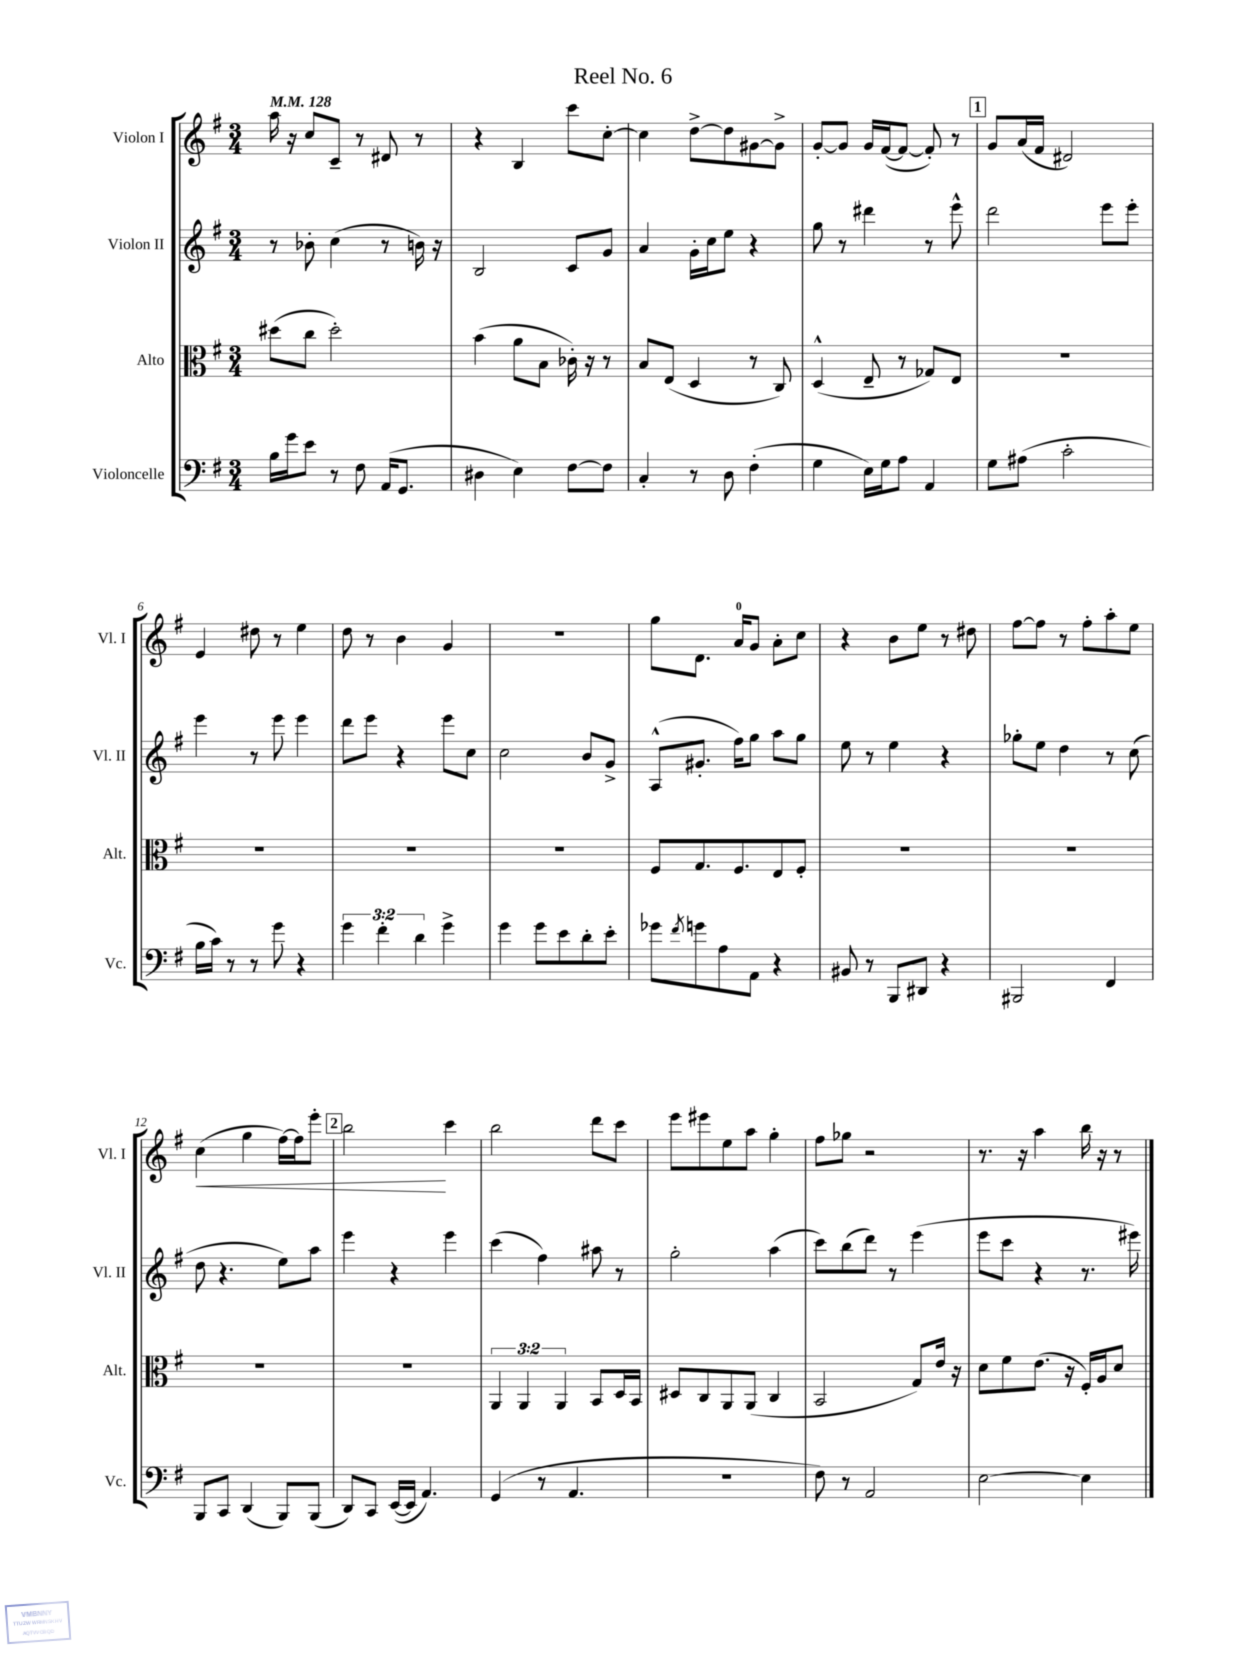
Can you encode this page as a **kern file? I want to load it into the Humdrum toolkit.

**kern	**kern	**kern	**kern	**dynam
*part4	*part3	*part2	*part1	*part1
*staff4	*staff3	*staff2	*staff1	*staff1
*I"Violoncelle	*I"Alto	*I"Violon II	*I"Violon I	*
*I'Vc.	*I'Alt.	*I'Vl. II	*I'Vl. I	*
*clefF4	*clefC3	*clefG2	*clefG2	*
*k[f#]	*k[f#]	*k[f#]	*k[f#]	*
*M3/4	*M3/4	*M3/4	*M3/4	*
*MM128	*MM128	*MM128	*MM128	*
=1	=1	=1	=1	=1
16B\LL	(8dd#X\L	8r	16aa\	.
16g\J	.	.	16r	.
8e\J	8cc\J	8b-X'\	8cc/L	.
8r	2dd#'\)	(4cc\	8c~/J	.
8F#\	.	.	8r	.
(16AA/KL	.	8r	8d#X/	.
8.GG/J	.	.	.	.
.	.	16bn\)	8r	.
.	.	16r	.	.
=2	=2	=2	=2	=2
4D#X\	(4b\	2B/	4r	.
4E\)	8a\L	.	4B/	.
.	8B\J	.	.	.
[8F#\L	16c-X'\)	8c/L	8ccc\L	.
.	16r	.	.	.
8F#\J]	8r	8g/J	[8cc'\J	.
=3	=3	=3	=3	=3
4C'/	8B/L	4a/	4cc\]	.
.	(8E/J	.	.	.
8r	4D/	16g'\LL	[8dd^\L	.
.	.	16cc\J	.	.
8D\	.	8ee\J	8dd\]	.
(4F#'\	8r	4r	[8g#X\	.
.	8C/)	.	8g#^\J]	.
=4	=4	=4	=4	=4
4G\	(4D^^/	8gg\	[8g'/L	.
.	.	8r	8g/J]	.
16E\LL)	8E~/	4ddd#X\	16g/LL	.
16G\J	.	.	([16f#/J	.
8A\J	8r	.	8f#/J_	.
4AA/	8G-X/L)	8r	8f#'/])	.
.	8E/J	8eee^^\	8r	.
!!LO:REH:place=s1:t=1
=5	=5	=5	=5	=5
8G\L	2.r	2ddd\	8g/L	.
(8A#X\J	.	.	(16a/L	.
.	.	.	16f#/JJ	.
2c'\	.	.	2d#X/)	.
.	.	8eee\L	.	.
.	.	8eee'\J	.	.
!!LO:LB:g=z
=6	=6	=6	=6	=6
16B\LL	2.r	4eee\	4e/	.
16c\JJ)	.	.	.	.
8r	.	.	.	.
8r	.	8r	8dd#X\	.
8g\	.	8eee\	8r	.
4r	.	4eee\	4ee\	.
=7	=7	=7	=7	=7
6g\	2.r	8ddd\L	8dd\	.
.	.	8eee\J	8r	.
6f#'\	.	.	.	.
.	.	4r	4b\	.
6d\	.	.	.	.
4g^\	.	8eee\L	4g/	.
.	.	8cc\J	.	.
=8	=8	=8	=8	=8
4g\	2.r	2cc\	2.r	.
8g\L	.	.	.	.
8e\	.	.	.	.
8d'\	.	8b/L	.	.
8e'\J	.	8g^/J	.	.
=9	=9	=9	=9	=9
8g-X\L	8F#/L	(8A^^/L	8gg\L	.
8qf#/	.	.	.	.
8gn\	8.G/	8.g#X'/J	8.d\J	.
8A\	.	.	.	.
.	8.F#/	16ff#\KL)	16a/KL	.
8AA\J	.	8gg\J	8g/J	.
4r	8E/	8aa\L	8a'\L	.
.	8F#'/J	8gg\J	8cc\J	.
=10	=10	=10	=10	=10
8BB#X/	2.r	8ee\	4r	.
8r	.	8r	.	.
8BBB/L	.	4ee\	8b\L	.
8DD#X/J	.	.	8ee\J	.
4r	.	4r	8r	.
.	.	.	8dd#X\	.
=11	=11	=11	=11	=11
2BBB#X/	2.r	8gg-X'\L	[8ff#\L	.
.	.	8ee\J	8ff#\J]	.
.	.	4dd\	8r	.
.	.	.	8ff#'\L	.
4FF#/	.	8r	8aa'\	.
.	.	(8cc\	8ee\J	.
!!LO:LB:g=z
=12	=12	=12	=12	=12
!	!	!	!	!LO:HP:b
8BBB/L	2.r	8dd\	(4cc\	<
8CC/J	.	4.r	.	.
(4DD/	.	.	4gg\	.
8BBB/L)	.	8ee\L)	[16ff#\LL)	.
.	.	.	16ff#\J]	.
(8BBB/J	.	8aa\J	8eee'\J	.
!!LO:REH:place=s1:t=2
=13	=13	=13	=13	=13
8DD/L)	2.r	4eee\	2bb\	.
8CC/J	.	.	.	.
([16EE/LL	.	4r	.	.
16EE/JJ]	.	.	.	.
4.AA/)	.	.	.	.
.	.	4eee\	4ccc\	[
=14	=14	=14	=14	=14
(4GG/	6AA/	(4ccc\	2bb\	.
.	6AA/	.	.	.
8r	.	4ff#\)	.	.
.	6AA/	.	.	.
4.AA/	.	.	.	.
.	8BB/L	8aa#X\	8ddd\L	.
.	16D/L	8r	8ccc\J	.
.	16BB/JJ	.	.	.
=15	=15	=15	=15	=15
2.r	8D#X/L	2gg'\	8eee\L	.
.	8C/	.	8eee#X\	.
.	8AA/	.	8ee\	.
.	(8AA/J	.	8aa\J	.
.	4C/	(4aa\	4gg'\	.
=16	=16	=16	=16	=16
8F#\)	2BB/	8ccc\L)	8ff#\L	.
8r	.	(8bb\	8gg-X\J	.
2AA/	.	8ddd\J)	2r	.
.	.	8r	.	.
.	8G/L)	(4eee\	.	.
.	16e/Jk	.	.	.
.	16r	.	.	.
=17	=17	=17	=17	=17
[2E\	8d\L	8eee\L	8.r	.
.	8f#\	8ccc\J	.	.
.	.	.	16r	.
.	(8.e\J	4r	4aa\	.
.	16r	.	.	.
4E\]	16F#'/LL)	8.r	16bb\	.
.	16A/J	.	16r	.
.	8d/J	.	8r	.
.	.	16eee#X\)	.	.
==	==	==	==	==
*-	*-	*-	*-	*-
